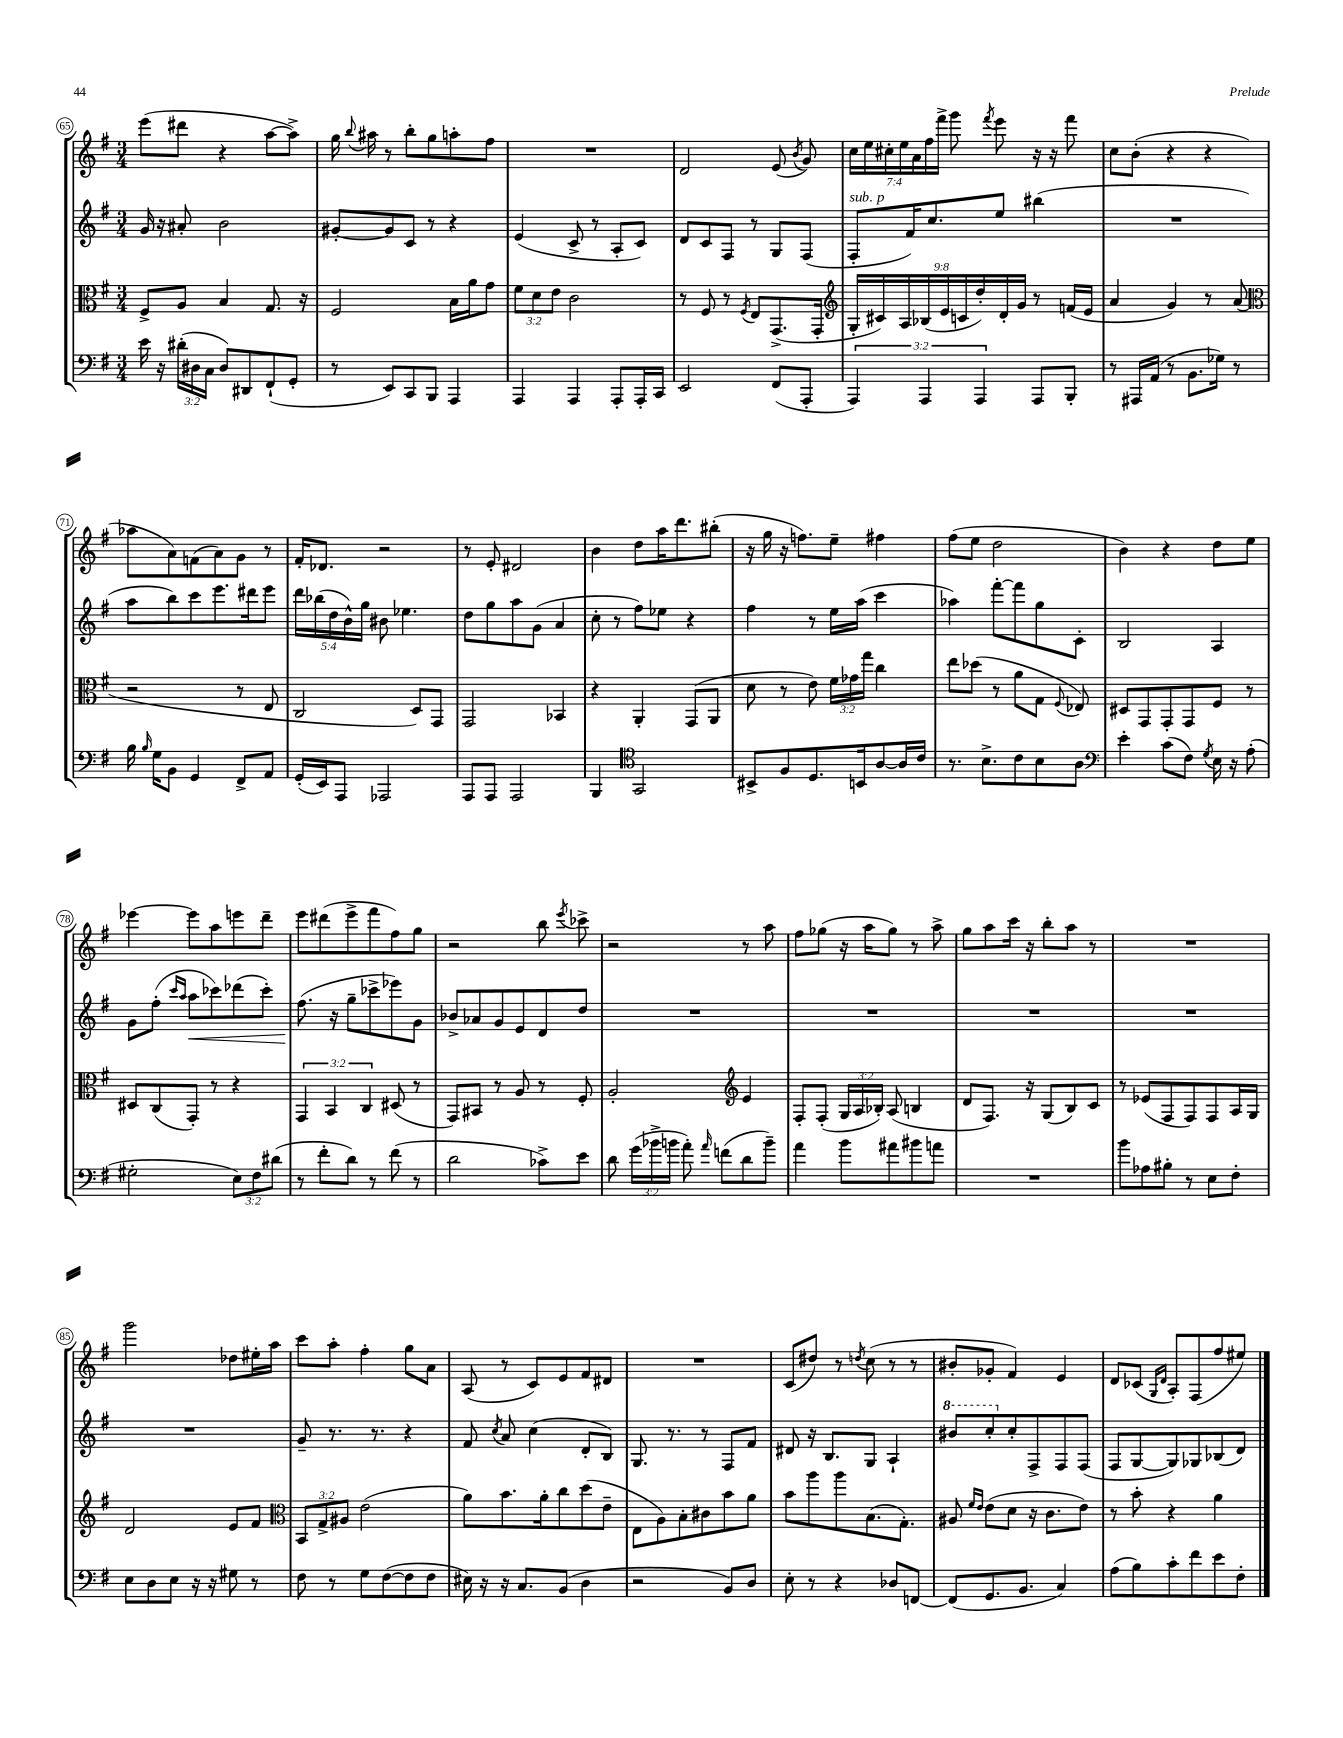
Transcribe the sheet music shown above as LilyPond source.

<<
\new StaffGroup <<
\new Staff = "s0" {
    \clef treble \key g \major \numericTimeSignature \time 3/4 \override Staff.TupletNumber.text = #tuplet-number::calc-fraction-text
    \autoBeamOff e'''8[( dis'''8] r4 a''8[~ a''8]->) |
    g''16 \appoggiatura { b''8 } ais''16 r8 b''8[-. g''8 a''8-. fis''8] |
    R2. |
    d'2 e'8( \acciaccatura { b'8 } g'8) |
    \tuplet 7/4 { c''16[ e''16 cis''16-. e''16 a'16 fis''16 fis'''16]-> } g'''8 \acciaccatura { fis'''8 } e'''8 r16 r16 fis'''8 |
    c''8[ b'8]-.( r4 r4 |
    aes''8[ a'8) f'8( a'8) g'8] r8 |
    fis'16[-. des'8.] r2 |
    r8 e'8-. dis'2 |
    b'4 d''8[ a''16 d'''8. bis''8]-.( |
    r16 g''16 r16 f''8.[) e''8]-- fis''4 |
    fis''8[( e''8] d''2 |
    b'4) r4 d''8[ e''8] |
    ees'''4~ ees'''8[ a''8 e'''8 d'''8]-- |
    e'''8[ dis'''8( e'''8-> fis'''8 fis''8) g''8] |
    r2 b''8 \acciaccatura { e'''8 } ces'''8-> |
    r2 r8 a''8 |
    fis''8[ ges''8]( r16 a''16[ ges''8]) r8 a''8-> |
    g''8[ a''8 c'''16] r16 b''8[-. a''8] r8 |
    R2. |
    g'''2 des''8[ eis''16-. a''16] |
    c'''8[ a''8]-. fis''4-. g''8[ a'8] |
    a8( r8 c'8[) e'8 fis'8 dis'8] |
    R2. |
    c'8[( dis''8]) r8 \acciaccatura { d''8 } c''8( r8 r8 |
    bis'8[-. ges'8]-. fis'4) e'4 |
    d'8[ ces'8]( \grace { g16[ d'16] } a8[-.) fis8( fis''8 eis''8]) \bar "|." |
}
\new Staff = "s1" {
    \clef treble \key g \major \numericTimeSignature \time 3/4 \override Staff.TupletNumber.text = #tuplet-number::calc-fraction-text
    \autoBeamOff g'16 r16 ais'8-. b'2 |
    gis'8[~-. gis'8 c'8] r8 r4 |
    e'4( c'8-> r8 a8[-. c'8]) |
    d'8[ c'8 fis8] r8 g8[ fis8]( |
    fis8[-.^\markup { \italic "sub. p" } fis'16) c''8. e''8] bis''4( |
    R2. |
    a''8[ b''8) c'''8 e'''8. dis'''16 e'''8] |
    \tuplet 5/4 { d'''16[ bes''16( d''16 b'16-^) g''16] } bis'8 ees''4. |
    d''8[ g''8 a''8 g'8]( a'4 |
    c''8-. r8 fis''8[) ees''8] r4 |
    fis''4 r8 e''16[ a''16]( c'''4 |
    aes''4) fis'''8[~-. fis'''8 g''8 c'8]-. |
    b2 a4 |
    g'8[ fis''8]-.( \grace { c'''16[ a''16] } a''8[\< ces'''8) des'''8( ces'''8]-.) |
    fis''8.\!( r16 g''8[-- ces'''8-> ees'''8) g'8] |
    bes'8[-> aes'8 g'8 e'8 d'8 d''8] |
    R2. |
    R2. |
    R2. |
    R2. |
    R2. |
    g'8-- r8. r8. r4 |
    fis'8 \acciaccatura { c''8 } a'8 c''4( d'8[-. b8]) |
    g8. r8. r8 fis8[ fis'8] |
    dis'8 r16 b8.[ g8] a4-! |
    \ottava #1 bis''8[ c'''8-. \ottava #0 c''8-. fis8-> fis8 fis8]( |
    fis8[ g8~ g8) ges8 bes8( d'8]) \bar "|." |
}
\new Staff = "s2" {
    \clef alto \key g \major \numericTimeSignature \time 3/4 \override Staff.TupletNumber.text = #tuplet-number::calc-fraction-text
    \autoBeamOff fis8[-> a8] b4 g8. r16 |
    fis2 b16[ a'16 g'8] |
    \tuplet 3/2 { fis'8[ d'8 e'8] } c'2 |
    r8 fis8 r8 \acciaccatura { fis8 } e8[ g,8.->( g,16]-. |
    \clef treble \tuplet 9/8 { g16[-. cis'16) a16 bes16( e'16 c'16 d''16-.) d'16-. g'16] } r8 f'16[( e'16] |
    a'4 g'4) r8 a'8( |
    \clef alto r2 r8 e8 |
    c2 d8[) g,8] |
    g,2 bes,4 |
    r4 a,4-. g,8[( a,8] |
    d'8 r8 e'8) \tuplet 3/2 { fis'16[ ges'16 g''16] } c''4 |
    e''8[ des''8]( r8 a'8[ g8] \appoggiatura { fis8 } ees8) |
    dis8[ g,8 g,8-. g,8 fis8] r8 |
    dis8[ c8( g,8]-.) r8 r4 |
    \tuplet 3/2 { g,4 b,4 c4 } dis8( r8 |
    g,8[) bis,8] r8 a8 r8 fis8-. |
    a2-. \clef treble e'4 |
    fis8[-. fis8]-.( \tuplet 3/2 { g16[ a16 bes16]-.) } a8( b4 |
    d'8[ fis8.]) r16 g8[( b8) c'8] |
    r8 ees'8[( fis8 fis8) fis8 a16 g16] |
    d'2 e'8[ fis'8] |
    \clef alto \tuplet 3/2 { b,8[ g8-> ais8] } e'2( |
    a'8[) b'8. a'16-. c''8 d''8( e'8]-- |
    e8[ a8) b8-. cis'8 b'8 a'8] |
    b'8[ a''8 a''8 b8.( g8.]-.) |
    ais8 \grace { fis'16[ e'16] } e'8[( d'8] r16 c'8.[ e'8]) |
    r8 b'8-. r4 a'4 \bar "|." |
}
\new Staff = "s3" {
    \clef bass \key g \major \numericTimeSignature \time 3/4 \override Staff.TupletNumber.text = #tuplet-number::calc-fraction-text
    \autoBeamOff e'16 r16 \tuplet 3/2 { dis'16[-.( dis16 c16] } dis8[) dis,8 fis,8-!( g,8]-. |
    r8 e,8[) c,8 b,,8] a,,4 |
    a,,4 a,,4 a,,8[-. a,,16-. c,16] |
    e,2 fis,8[( a,,8]-. |
    \tuplet 3/2 { a,,4) a,,4 a,,4 } a,,8[ b,,8]-. |
    r8 ais,,16[ a,16]( r8 b,8.[ ges16]) r8 |
    b16 \grace { b16 } g16[ b,8] g,4 fis,8[-> a,8] |
    g,16[-.( e,16) a,,8] aes,,2 |
    a,,8[ a,,8] a,,2 |
    b,,4 \clef tenor g,2 |
    bis,8[-> fis8 d8. b,16 a8~ a16 c'16] |
    r8. b8.[-> c'8 b8 a8] |
    \clef bass e'4-. c'8[( fis8]) \acciaccatura { g8 } e16 r16 a8-.( |
    gis2-. \tuplet 3/2 { e8[) fis8 dis'8]( } |
    r8 fis'8[-. d'8]) r8 fis'8( r8 |
    d'2 ces'8[->) e'8] |
    d'8 \tuplet 3/2 { g'16[( bes'16-> b'16] } a'8-.) \grace { a'16 } f'8[( d'8 b'8]--) |
    a'4 b'8[ ais'8 bis'8 a'8] |
    R2. |
    b'8[ aes8 bis8]-. r8 e8[ fis8]-. |
    e8[ d8 e8] r16 r16 gis8 r8 |
    fis8 r8 g8[ fis8~( fis8 fis8] |
    eis16) r16 r16 c8.[ b,8]( d4 |
    r2 b,8[) d8] |
    e8-. r8 r4 des8[ f,8]~ |
    f,8[( g,8. b,8.] c4) |
    a8[( b8) c'8-. fis'8 e'8 fis8]-. \bar "|." |
}
>>
>>
\layout { \context { \Score currentBarNumber = #65 \override BarNumber.stencil = #(make-stencil-circler 0.1 0.3 ly:text-interface::print) } }
